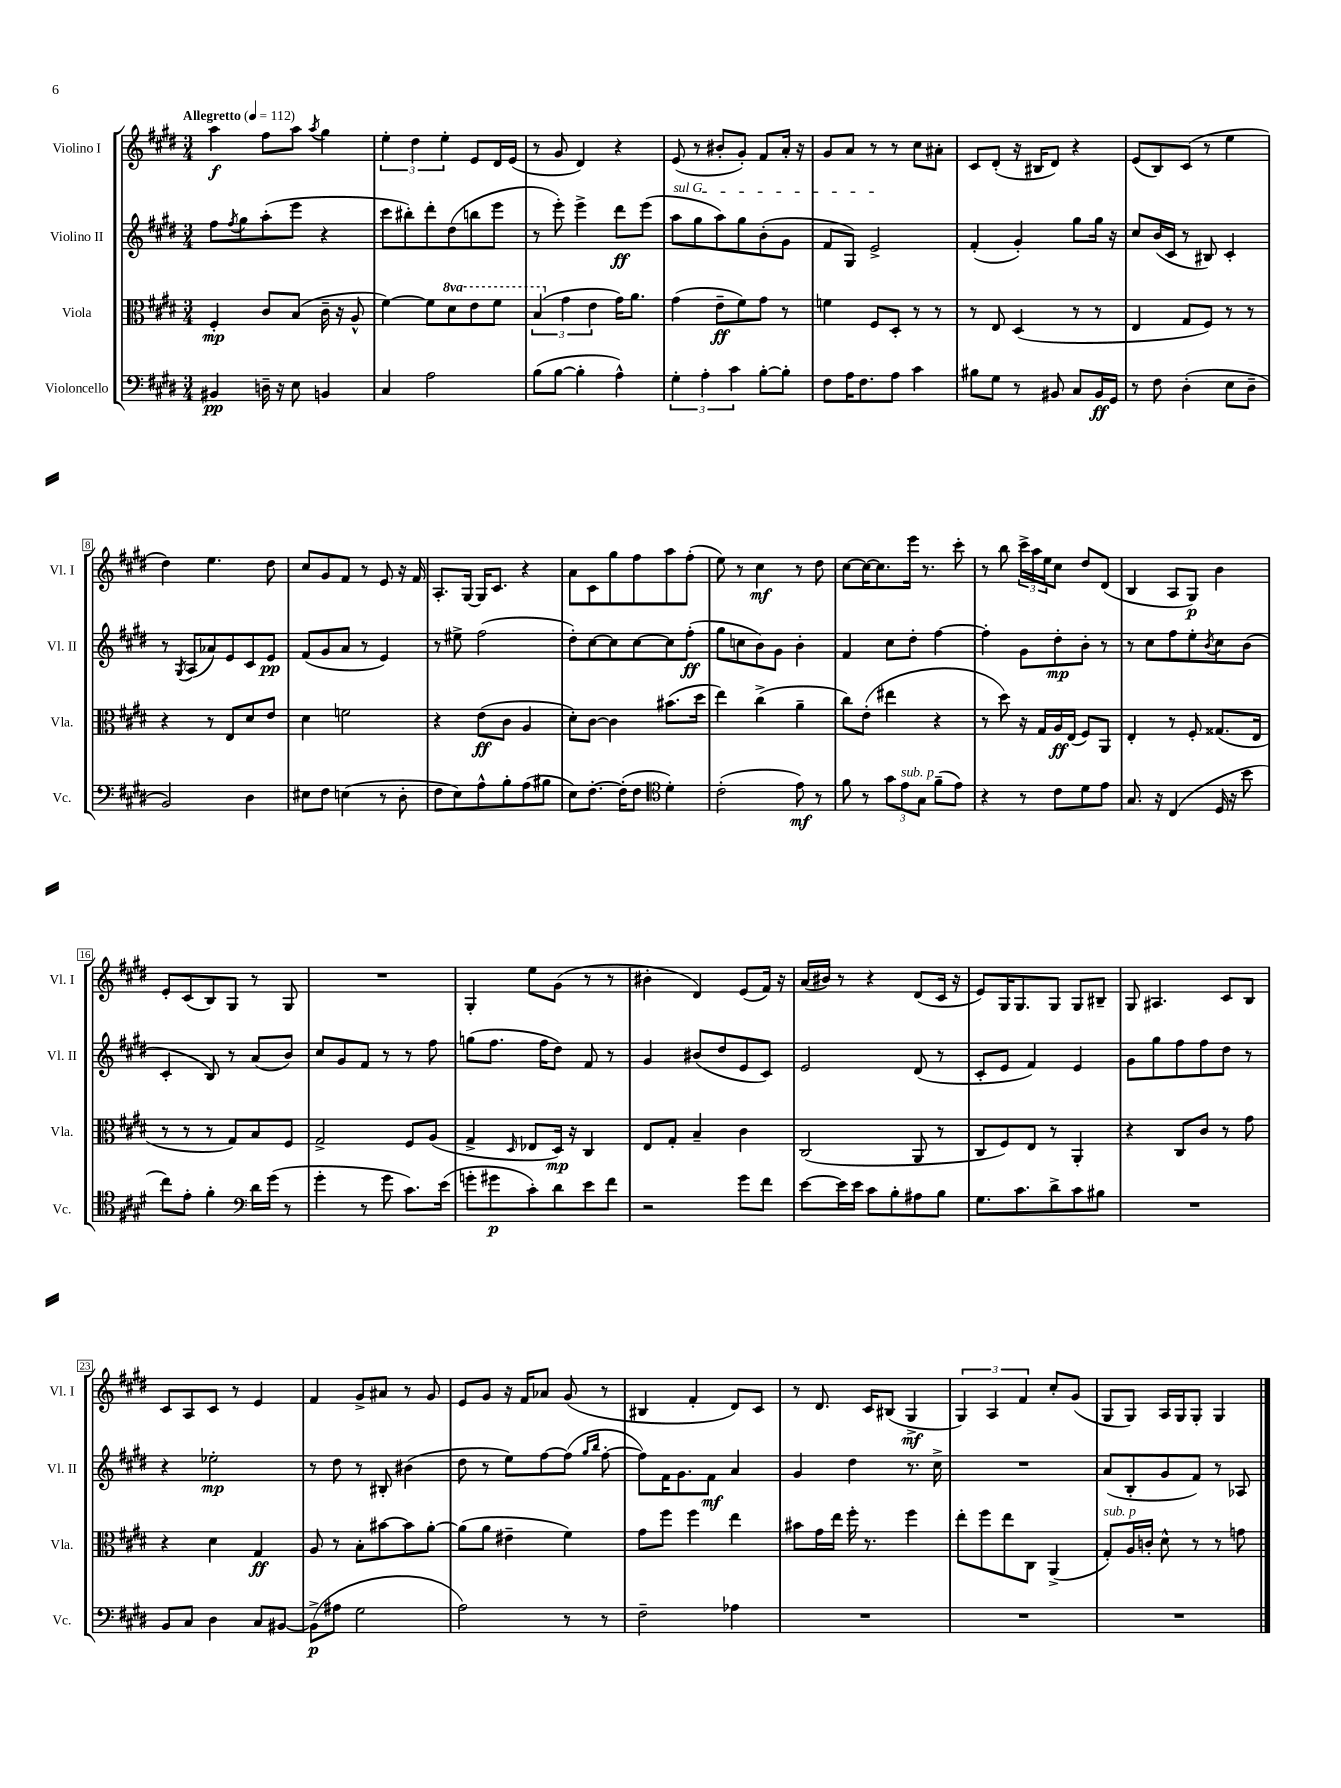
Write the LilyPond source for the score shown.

<<
\new StaffGroup <<
\new Staff = "s0" \with { instrumentName = "Violino I" shortInstrumentName = "Vl. I" } {
    \clef treble \key e \major \numericTimeSignature \time 3/4 \tempo "Allegretto" 4 = 112
    a''4\f fis''8 a''8 \acciaccatura { a''8 } gis''4 |
    \tuplet 3/2 { e''4-. dis''4 e''4-. } e'8 dis'16 e'16( |
    r8 gis'8 dis'4) r4 |
    e'8( r8 bis'8-. gis'8-.) fis'8 a'16-. r16 |
    gis'8 a'8 r8 r8 cis''8 ais'8-. |
    cis'8 dis'8-.( r16 bis16 dis'8) r4 |
    e'8( b8) cis'8( r8 e''4 |
    dis''4) e''4. dis''8 |
    cis''8 gis'8 fis'8 r8 e'8 r16 fis'16 |
    a8.-. gis16~ gis16 cis'8. r4 |
    a'8 cis'8 gis''8 fis''8 a''8 fis''8-.( |
    e''8) r8 cis''4\mf r8 dis''8 |
    cis''8~ cis''16~ cis''8. e'''16 r8. cis'''8-. |
    r8 b''8 \tuplet 3/2 { cis'''16-> a''16 e''16 } cis''8 dis''8 dis'8( |
    b4 a8 gis8\p) b'4 |
    e'8-. cis'8( b8) gis8 r8 gis8 |
    R2. |
    gis4-. e''8 gis'8( r8 r8 |
    bis'4-. dis'4) e'8( fis'16) r16 |
    a'16( bis'16) r8 r4 dis'8( cis'16 r16 |
    e'8) gis16 gis8. gis8 gis8 bis8-- |
    gis8 ais4. cis'8 b8 |
    cis'8 a8 cis'8 r8 e'4 |
    fis'4 gis'8-> ais'8 r8 gis'8 |
    e'8 gis'8 r16 fis'16 aes'8 gis'8( r8 |
    bis4 fis'4-. dis'8) cis'8 |
    r8 dis'8. cis'16 bis8( gis4->\mf |
    \tuplet 3/2 { gis4) a4 fis'4 } cis''8-. gis'8( |
    gis8 gis8) a16 gis16 gis8-. gis4 \bar "|." |
}
\new Staff = "s1" \with { instrumentName = "Violino II" shortInstrumentName = "Vl. II" } {
    \clef treble \key e \major \numericTimeSignature \time 3/4
    fis''8 \acciaccatura { fis''8 } gis''8 a''8-.( e'''8 r4 |
    cis'''8 bis''8-.) dis'''8-. dis''8( b''8 e'''8 |
    r8 e'''8-.) e'''4-> dis'''8\ff e'''8( |
    \once \override TextSpanner.bound-details.left.text = \markup { \italic "sul G" } a''8\startTextSpan gis''8 a''8) gis''8 b'8-.( gis'8 |
    fis'8 gis8) e'2->\stopTextSpan |
    fis'4-.( gis'4-.) gis''8 gis''16 r16 |
    cis''8 b'16( cis'16 r8 bis8) cis'4-. |
    r8 \acciaccatura { gis8 } a8( aes'8) e'8 cis'8 e'8\pp |
    fis'8( gis'8 a'8 r8 e'4) |
    r8 eis''8-> fis''2( |
    dis''8-.) cis''8~ cis''8 cis''8~ cis''8 fis''8-.\ff( |
    gis''8 c''8 b'8) gis'8 b'4-. |
    fis'4 cis''8 dis''8-. fis''4~ |
    fis''4-. gis'8 dis''8-.\mp b'8-. r8 |
    r8 cis''8 fis''8 e''8-. \acciaccatura { b'8 } cis''8 b'8( |
    cis'4-. b8) r8 a'8( b'8) |
    cis''8 gis'8 fis'8 r8 r8 fis''8 |
    g''8( fis''8. fis''16 dis''8) fis'8 r8 |
    gis'4 bis'8( dis''8 e'8 cis'8) |
    e'2 dis'8( r8 |
    cis'8-. e'8 fis'4) e'4 |
    gis'8 gis''8 fis''8 fis''8 dis''8 r8 |
    r4 ees''2-.\mp |
    r8 dis''8 r8 bis8-. bis'4( |
    dis''8 r8 e''8) fis''8~ fis''8( \grace { gis''16 b''16 } fis''8~-. |
    fis''8) fis'16 gis'8. fis'8\mf a'4 |
    gis'4 dis''4 r8. cis''16-> |
    R2. |
    a'8( b8-. gis'8 fis'8) r8 aes8 \bar "|." |
}
\new Staff = "s2" \with { instrumentName = "Viola" shortInstrumentName = "Vla." } {
    \clef alto \key e \major \numericTimeSignature \time 3/4 \set Staff.ottavationMarkups = #ottavation-simple-ordinals
    fis4-.\mp cis'8 b8( cis'16-- r16 a8-^ |
    fis'4~) fis'8 \ottava #1 dis''8 e''8 fis''8 |
    \tuplet 3/2 { b'4( \ottava #0 gis'4 e'4 } gis'16) a'8. |
    gis'4( e'8--\ff fis'8) gis'8 r8 |
    f'4 fis8 dis8-. r8 r8 |
    r8 e8 dis4( r8 r8 |
    e4 gis8 fis8) r8 r8 |
    r4 r8 e8 dis'8 e'8 |
    dis'4 f'2 |
    r4 e'8\ff( cis'8 a4 |
    dis'8-.) cis'8~ cis'4 bis'8.( dis''16 |
    e''4) cis''4->( a'4-- |
    cis''8) e'8-.( eis''4 r4 |
    r8 dis''8) r16 gis16 a16\ff e16( fis8) a,8 |
    e4-. r8 fis8-. gisis8.( e16 |
    r8 r8 r8 gis8) b8 fis8 |
    gis2-> fis8 a8( |
    gis4-> \grace { dis16 } ees8 dis16\mp) r16 cis4 |
    e8 gis8-. b4-- cis'4 |
    cis2( a,8 r8 |
    cis8 fis8) e8 r8 a,4-. |
    r4 cis8 cis'8 r8 gis'8 |
    r4 dis'4 gis4\ff |
    a8 r8 b8-. bis'8~ bis'8 a'8~-. |
    a'8( a'8 eis'4-- fis'4) |
    gis'8 fis''8 fis''4 e''4 |
    bis'8 gis'16 e''16 fis''16-. r8. fis''4 |
    e''8-. fis''8 e''8 cis8 a,4->( |
    gis8-.^\markup { \italic "sub. p" }) a16 c'16-. dis'8-^ r8 r8 g'8 \bar "|." |
}
\new Staff = "s3" \with { instrumentName = "Violoncello" shortInstrumentName = "Vc." } {
    \clef bass \key e \major \numericTimeSignature \time 3/4
    bis,4\pp d16-- r16 e8 b,4 |
    cis4 a2 |
    b8( b8~ b4-. a4-^) |
    \tuplet 3/2 { gis4-. a4-. cis'4 } b8~-. b8-. |
    fis8 a16 fis8. a8 cis'4 |
    bis8 gis8 r8 bis,8 cis8 bis,16\ff gis,16 |
    r8 fis8 dis4-.( e8 dis8-- |
    b,2) dis4 |
    eis8 fis8 e4( r8 dis8-. |
    fis8 e8) a8-^ b8-. a8( bis8 |
    e8) fis8.~-. fis16-.( fis8 \clef tenor dis'4-.) |
    cis'2-.( e'8\mf) r8 |
    fis'8 r8 \tuplet 3/2 { gis'8 e'8^\markup { \italic "sub. p" } gis8 } fis'8--( e'8) |
    r4 r8 cis'8 dis'8 e'8 |
    gis8. r16 cis4( dis16 r16 b'8 |
    cis''8) e'8-. fis'4-. \clef bass dis'16 gis'16( r8 |
    gis'4-. r8 gis'8 cis'8.) e'16( |
    g'8-. gis'8\p cis'8-.) dis'8 e'8 fis'8 |
    r2 gis'8 fis'8 |
    e'8~ e'16 e'16 cis'8 b8-. ais8 b8 |
    gis8. cis'8. dis'8-> cis'8 bis8 |
    R2. |
    b,8 cis8 dis4 cis8 bis,8~ |
    bis,8->\p( ais8 gis2 |
    a2) r8 r8 |
    fis2-- aes4 |
    R2. |
    R2. |
    R2. \bar "|." |
}
>>
>>
\layout { \context { \Score \override BarNumber.stencil = #(make-stencil-boxer 0.1 0.3 ly:text-interface::print) } }
